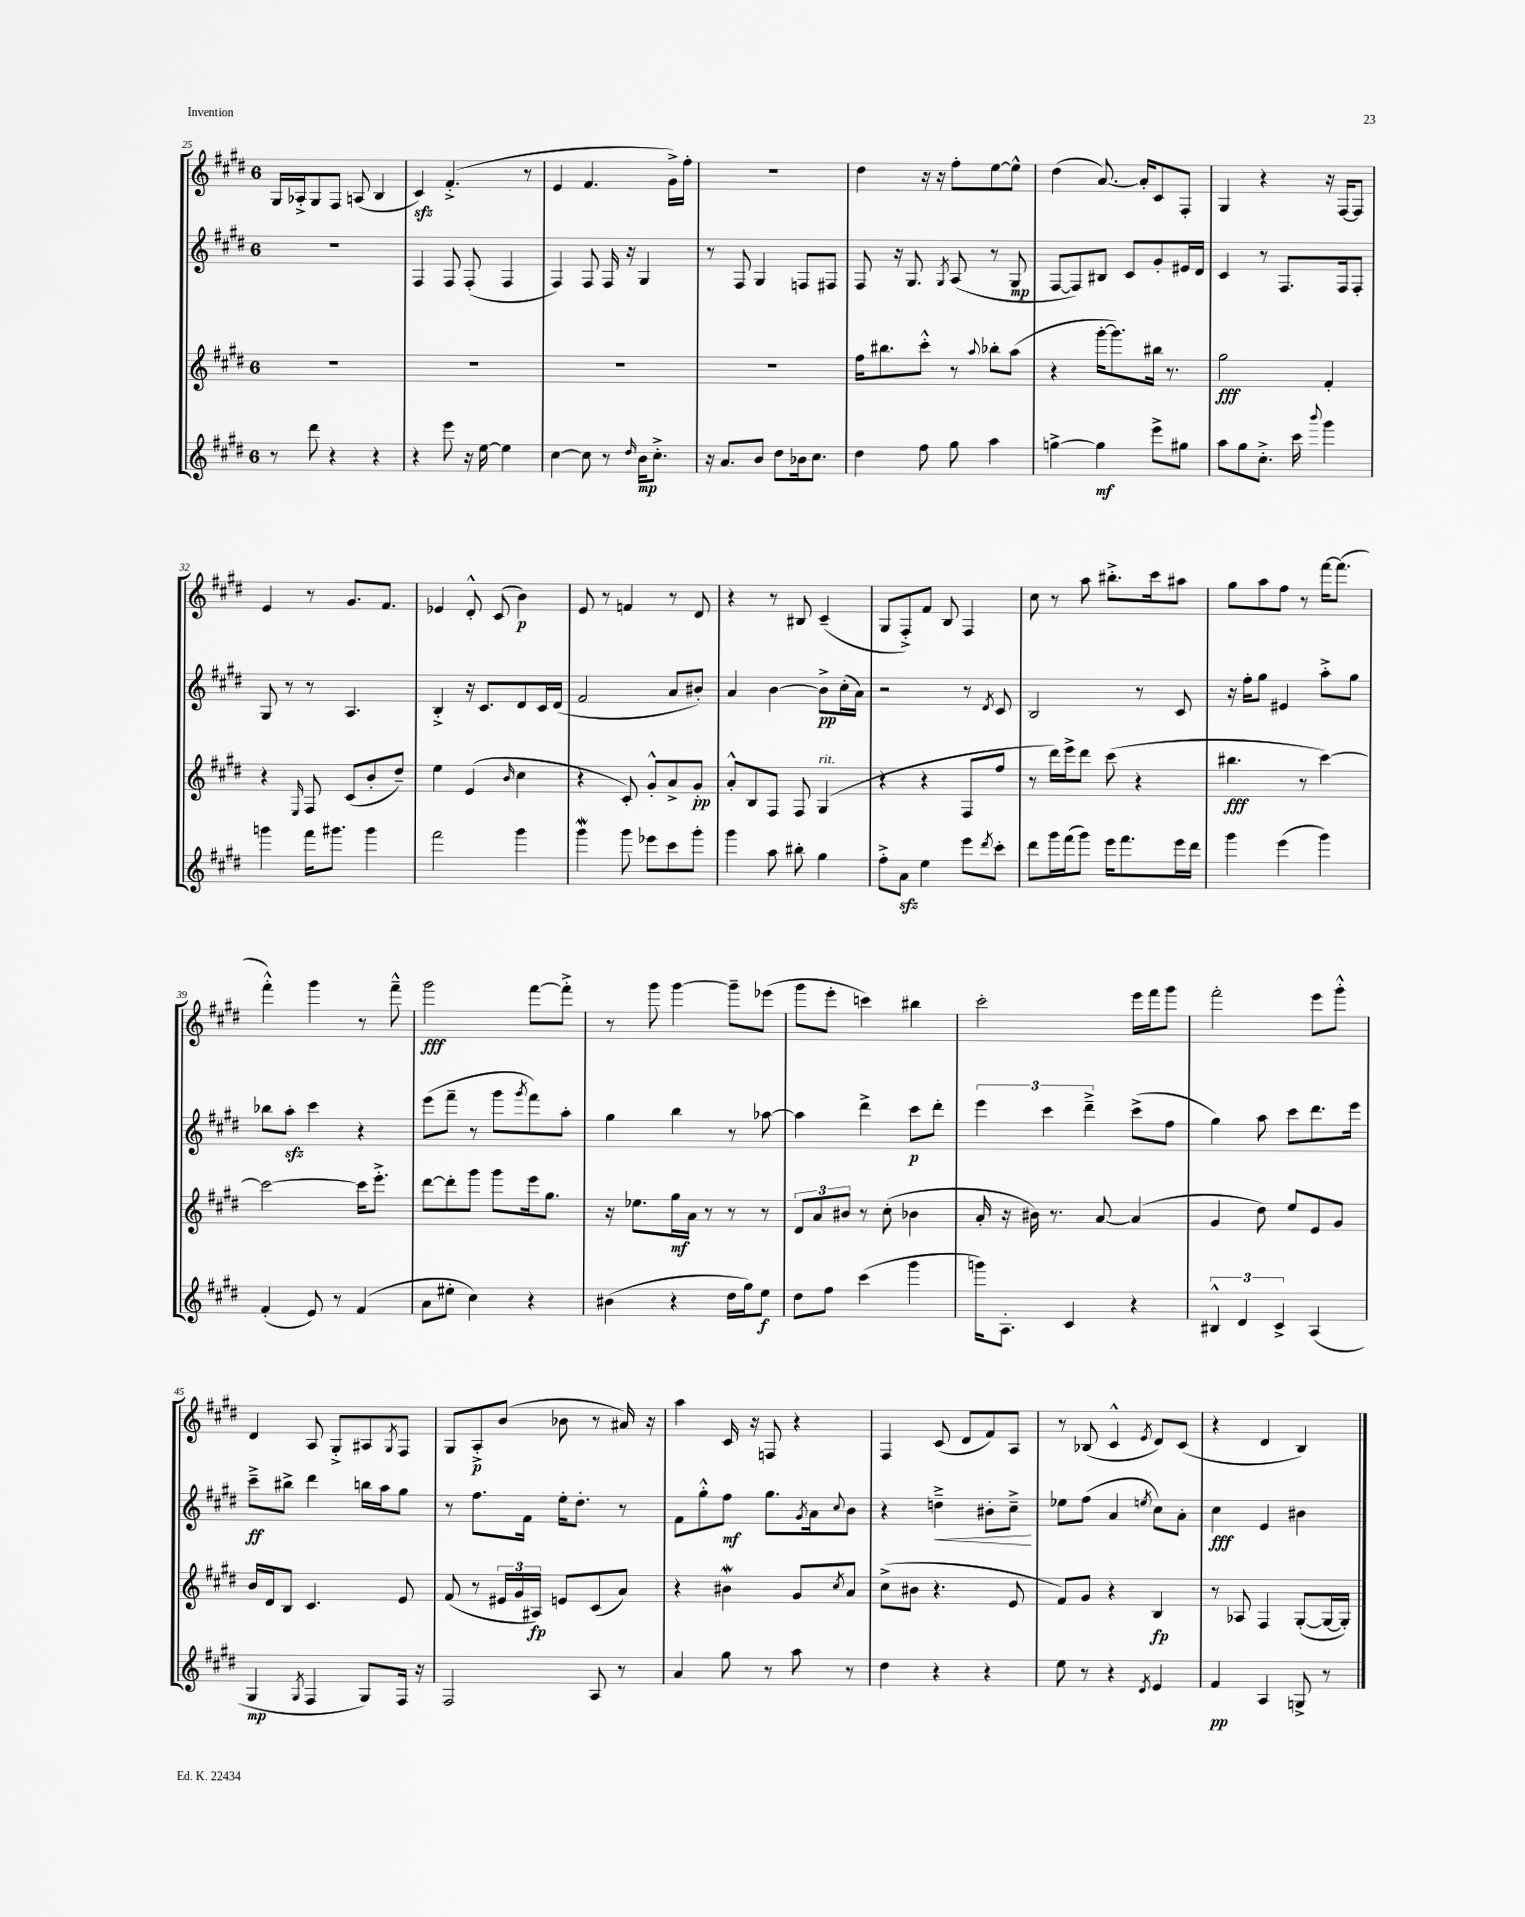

**kern	**kern	**kern	**kern
*staff4	*staff3	*staff2	*staff1
*clefG2	*clefG2	*clefG2	*clefG2
*k[f#c#g#d#]	*k[f#c#g#d#]	*k[f#c#g#d#]	*k[f#c#g#d#]
*M6/8	*M6/8	*M6/8	*M6/8
8r	2.r	2.r	16G#
.	.	.	16A-'^
8ddd#	.	.	8G#
4r	.	.	8F#
.	.	.	(8A
4r	.	.	4B
=	=	=	=
4r	2.r	4F#	4c#)
8eee	.	8F#	(4.f#'^
16r	.	(8F#'	.
[16ee	.	.	.
4ee]	.	4F#	.
.	.	.	8r
=	=	=	=
[4cc#	2.r	4F#)	4e
8cc#]	.	8F#	4.f#
8r	.	16F#	.
.	.	16r	.
16qqdd#	.	.	.
16b	.	4G#	.
8.cc#'^	.	.	.
.	.	.	16g#^)
.	.	.	16ff#'
=	=	=	=
16r	2.r	8r	2.r
8.a	.	.	.
.	.	8F#	.
8b	.	4G#	.
8dd#	.	.	.
16b-	.	8F	.
8.cc#	.	.	.
.	.	8F#	.
=	=	=	=
4dd#	16ff#	8F#	4dd#
.	8.bb#	.	.
.	.	16r	.
.	.	8.G#	.
8ff#	8ccc#'^^	.	16r
.	.	.	16r
.	.	8qG#	.
8gg#	8r	(8A	8ff#'
.	8qqaa	.	.
4aa	8bb-'	8r	[8ee
.	(8aa	8G#	8ee^^]
=	=	=	=
[4gg^	4r	[8F#	(4dd#
.	.	8F#])	.
4gg]	[16ggg#'	8B#	[8.a)
.	8.ggg#])	.	.
.	.	8c#	.
.	.	.	16a']
8eee^	16bb#	8g#'	8c#
.	8.r	.	.
8gg#	.	16e#	8F#'
.	.	16d#	.
=	=	=	=
8aa	2gg#	4c#	4G#
8gg#	.	.	.
8.cc#'^	.	8r	4r
.	.	8.F#	.
16ccc#	.	.	.
8qqbbb	.	.	.
4ggg#	4f#'	.	16r
.	.	16F#	[16F#
.	.	8F#'	8F#]
=	=	=	=
4ggg	4r	8G#	4e
.	.	8r	.
.	16qqE	.	.
16fff#	8F#	8r	8r
8.ggg#	.	.	.
.	(8c#	4.A	8.g#
4ggg#	8b'	.	.
.	.	.	8.f#
.	8dd#~)	.	.
=	=	=	=
2fff#	4ee	4B'^	4e-
.	(4e	16r	8d#'^^
.	.	8.c#	.
.	.	.	(8c#
.	16qqb	.	.
4ggg#	4cc#	8d#	4b)
.	.	16c#	.
.	.	(16d#	.
=	=	=	=
4ggg#	4r	2f#	8e
.	.	.	8r
8ggg#	8c#')	.	4f
8eee-	8g#'^^	.	.
8ccc#	8a^	8a	8r
8ggg#'	8g#'	8b#')	8d#
=	=	=	=
4ggg#	8a'^^	4a	4r
.	8B	.	.
8aa	8F#	[4b	8r
8bb#'	8F#	.	8B#
4gg#	(4G#	8b^]	(4c#~
.	.	(16cc#'	.
.	.	16a)	.
=	=	=	=
8ff#'^	4r	2r	8G#
8a	.	.	8F#'^)
4ee	4r	.	8f#
.	.	.	8B
8eee	8F#	8r	4F#
8qddd#	.	8qd#	.
8ccc#'	8ff#	8c#	.
=	=	=	=
8ddd#	8r	2B	8cc#
16ggg#	16ddd#)	.	8r
(16fff#	16eee^	.	.
8ggg#)	8ddd#	.	8aa
16eee	(8ccc#	.	8.bb#'^
8.fff#	.	.	.
.	4r	8r	.
.	.	.	16ccc#
16eee	.	8c#	8aa#
16ddd#	.	.	.
=	=	=	=
4ggg#	4.bb#	16r	8gg#
.	.	16ff#'	.
.	.	8gg#	8aa
(4eee	.	4e#	8ff#
.	8r	.	8r
4ggg#)	[4ccc#)	8aa'^	[16fff#
.	.	.	(8.fff#]
.	.	8gg#	.
=	=	=	=
(4f#'	2ccc#_	8bb-	4fff#'^^)
.	.	8aa'	.
8e)	.	4ccc#	4ggg#
8r	.	.	.
(4f#	16ccc#]	4r	8r
.	8.eee'^	.	.
.	.	.	8fff#~^^
=	=	=	=
8a	[8ddd#	(8eee	2ggg#
8ee#'	8ddd#']	8fff#~	.
4cc#)	8ggg#	8r	.
.	8ggg#	8ggg#	.
.	.	8qggg#	.
4r	16eee	8fff#)	[8fff#
.	8.gg#	.	.
.	.	8aa'	8fff#'^]
=	=	=	=
(4b#	16r	4gg#	8r
.	8.ee-	.	.
.	.	.	8ggg#
4r	16gg#	4bb	[4ggg#
.	16a	.	.
.	8r	.	.
16dd#	8r	8r	8ggg#~]
16gg#)	.	.	.
8ee	8r	[8aa-	(8eee-
=	=	=	=
8dd#	12d#	4aa-]	8ggg#
.	12a	.	.
8ff#	.	.	8eee'
.	12b#	.	.
(4ccc#	8r	4ddd#^	4ccc)
.	(8cc#'	.	.
4ggg#	4b-	8ccc#	4bb#
.	.	8ddd#'	.
=	=	=	=
16ggg)	16a'	6eee	2ccc#'
8.A'	16r	.	.
.	16b#)	.	.
.	.	6ccc#	.
.	8.r	.	.
4c#	.	.	.
.	.	6ddd#~^	.
.	[8a	.	.
4r	(4a]	(8ccc#^	16eee
.	.	.	16fff#
.	.	8ff#	8ggg#
=	=	=	=
6B#^^	4g#	4gg#)	2fff#'
6d#	.	.	.
.	8dd#)	8aa	.
6c#^	.	.	.
.	8ee	8ccc#	.
(4A	8e	8.ddd#	8eee
.	8g#	.	8ggg#'^^
.	.	16eee	.
=	=	=	=
4G#	16b	8ccc#~^	4d#
.	16d#	.	.
.	8B	8bb#^	.
8qG#	.	.	.
4F#	4.c#	4ddd#	8A
.	.	.	8G#'^
8G#)	.	16bb	8A#
.	.	16aa	.
.	.	.	8qG#
16F#	8e	8gg#	8F#
16r	.	.	.
=	=	=	=
2F#	(8f#	8r	8G#
.	8r	8.ff#	8A'^
.	24e#	.	(8b
.	24g#	.	.
.	.	16f#	.
.	24A#)	.	.
.	8e	16ee'	8b-
.	.	8.dd#'	.
8A	(8c#	.	8r
8r	8a)	8r	16a#)
.	.	.	16r
=	=	=	=
4a	4r	8f#	4aa
.	.	8gg#'^^	.
8gg#	4b#	8ff#	16c#
.	.	.	16r
8r	.	8.gg#	8F
8aa	8g#	.	4r
.	.	8qg#	.
.	.	16a	.
.	8qcc#	8qqcc#	.
8r	8a	8b	.
=	=	=	=
4dd#	(8cc#^	4r	4F#
.	8b#	.	.
4r	4.r	4dd~^	(8c#
.	.	.	8d#
4r	.	8b#'	8f#)
.	8e	8cc#~^	8A
=	=	=	=
8ee	8f#)	8ee-	8r
8r	8g#	(8ff#	(8B-
4r	4r	4a	4c#^^
8qd#	.	8qee	8qe
4e	4B	8cc#)	8d#)
.	.	8a'	(8c#
=	=	=	=
4f#	8r	4cc#	4r
.	8A-	.	.
4A	4F#	4e	4d#
8G^	([8G#'	4b#	4B)
8r	16G#_	.	.
.	16G#'])	.	.
==	==	==	==
*-	*-	*-	*-
